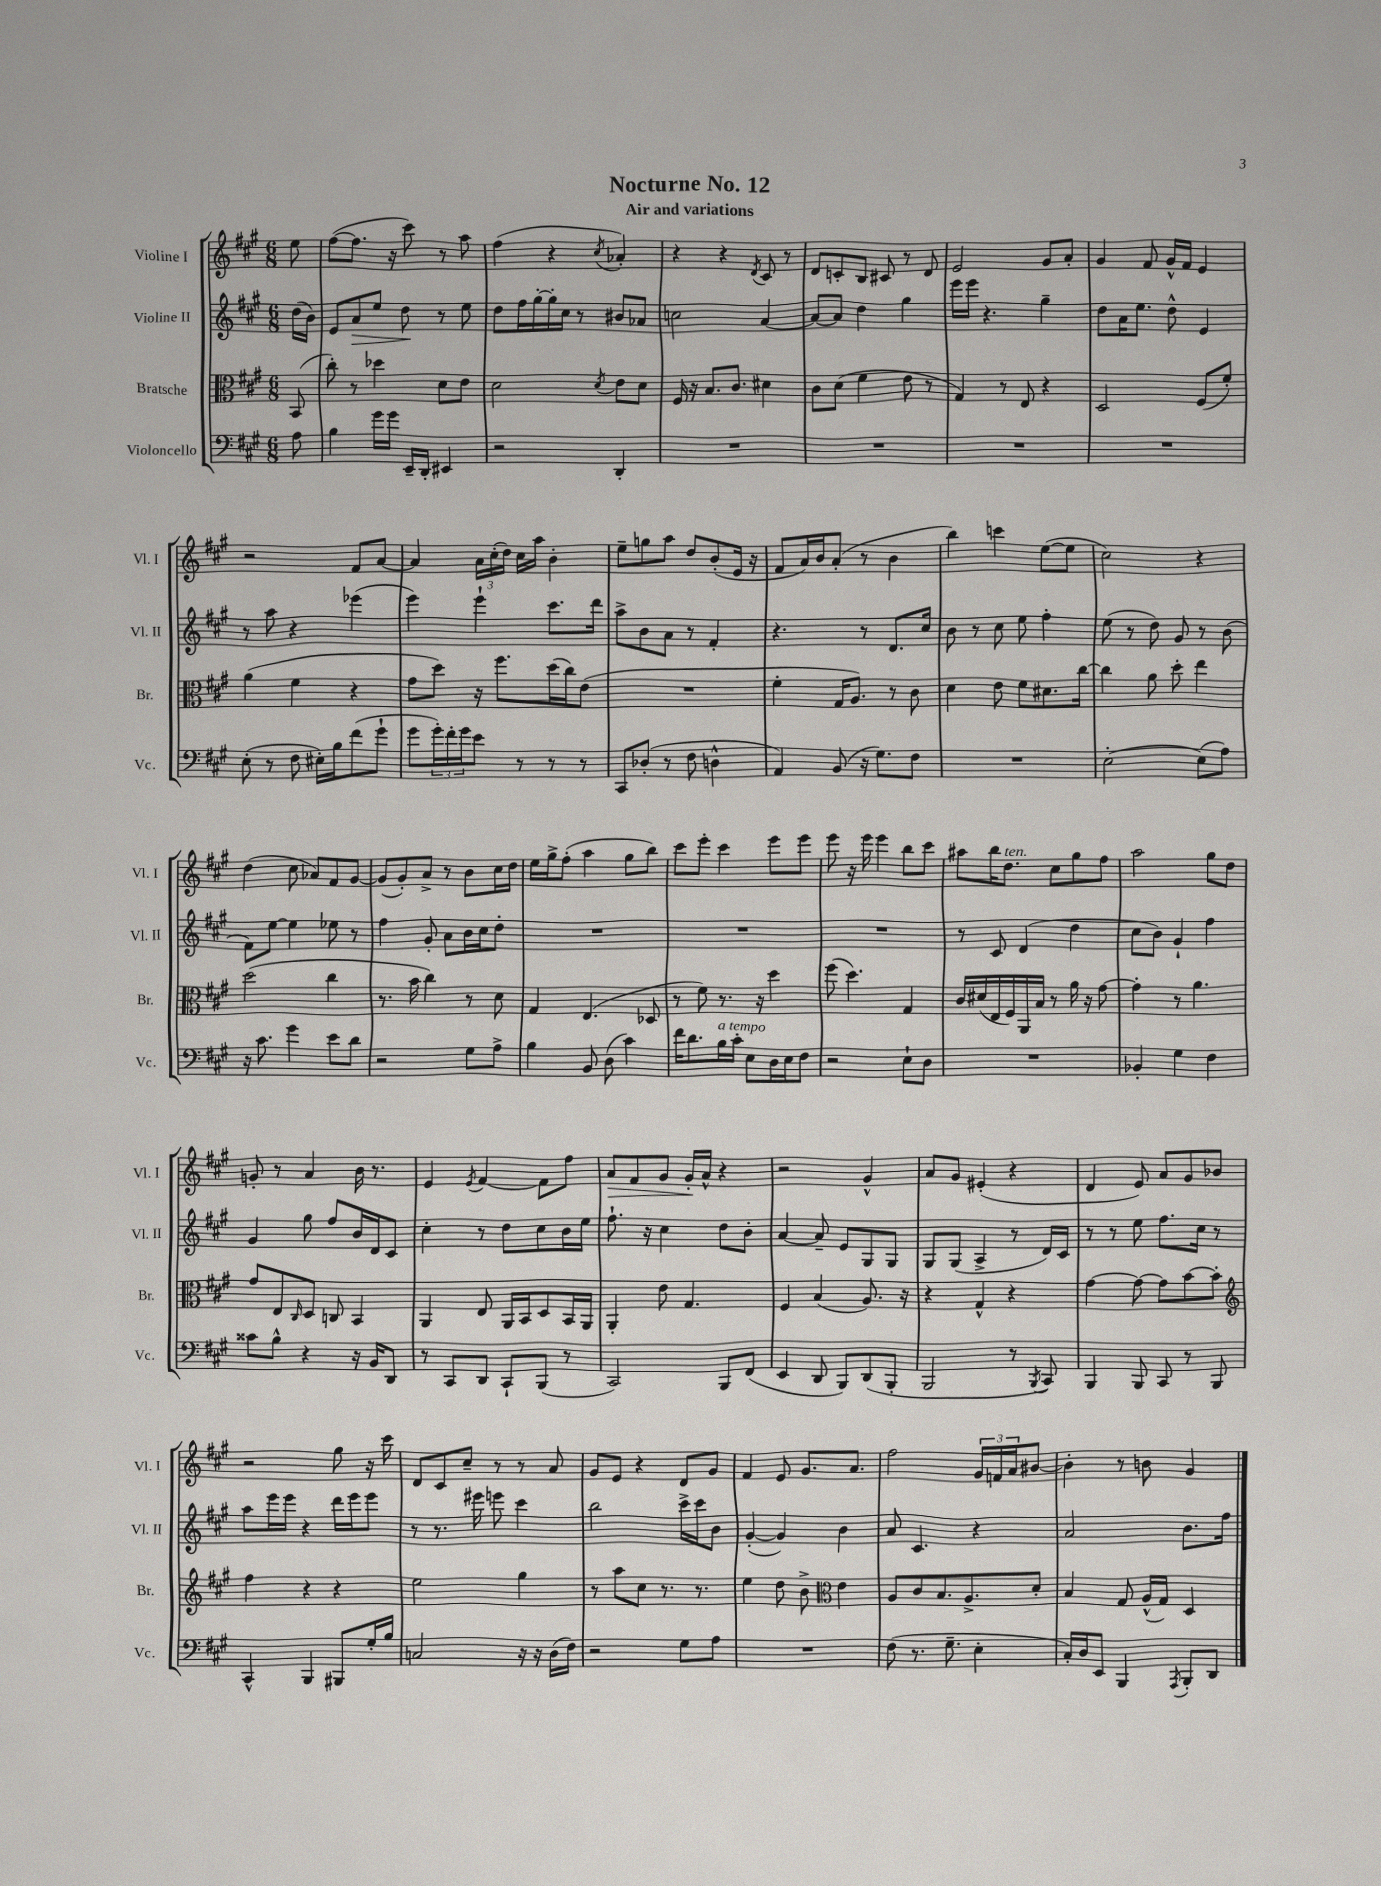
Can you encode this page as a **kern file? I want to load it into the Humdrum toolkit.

**kern	**kern	**kern	**kern
*staff4	*staff3	*staff2	*staff1
*clefF4	*clefC3	*clefG2	*clefG2
*k[f#c#g#]	*k[f#c#g#]	*k[f#c#g#]	*k[f#c#g#]
*M6/8	*M6/8	*M6/8	*M6/8
8A	(8BB	(16dd	8ee
.	.	16b)	.
=	=	=	=
4B	8cc#')	8e	([8ff#
.	8r	8a	8.ff#]
16g#	4dd-	8ee	.
16g#	.	.	16r
16EE~	.	8dd	8ccc#)
16DD'	.	.	.
4EE#	8d	8r	8r
.	8e	8ee	8aa
=	=	=	=
2r	2d	8dd	(4ff#
.	.	16ff#	.
.	.	[16gg#'	.
.	.	16gg#']	4r
.	.	16cc#	.
.	.	8r	.
.	8qd	.	8qcc#
4DD'	8e	8b#	4a-')
.	8d	8a-	.
=	=	=	=
2.r	16F#	2cc	4r
.	16r	.	.
.	8.B	.	.
.	.	.	4r
.	8.c#	.	.
.	.	.	8qd
.	4d#	[4a	8c#
.	.	.	8r
=	=	=	=
2.r	8c#	8a_	8d
.	(8d	8a]	8c'
.	4f#	4dd	8B
.	.	.	8c#
.	8e	4gg#	8r
.	8r	.	8d
=	=	=	=
2.r	4G#)	16eee	2e
.	.	16eee	.
.	.	4.r	.
.	8r	.	.
.	8E	.	.
.	4r	4gg#~	8g#
.	.	.	8a'
=	=	=	=
2.r	2D	8dd	4g#
.	.	16a	.
.	.	8.ee	.
.	.	.	8f#
.	.	8dd^^	16g#^^
.	.	.	16f#
.	(8F#	4e	4e
.	8f#')	.	.
=	=	=	=
(8E'	(4a	8r	2r
8r	.	8aa	.
8F#	4f#	4r	.
16E#')	.	.	.
16B	.	.	.
(8f#	4r	(4eee-	8f#
8g#`	.	.	[8a
=	=	=	=
8g#	8g#	4eee)	4a]
24g#')	8dd)	.	.
24f#'	.	.	.
24g#	.	.	.
8e	16r	4eee`	24a
.	.	.	(24cc#'
.	8.ff#	.	.
.	.	.	24dd)
8r	.	.	16cc#
.	.	.	16aa
8r	(16dd	8.ccc#	4b'
.	16cc#)	.	.
8r	(8e	.	.
.	.	16ddd	.
=	=	=	=
8CC#	2.r	8aa^	8ee~
(8D-'	.	8b	8gg
8r	.	8a	8aa
8F#	.	8r	8dd
4D^^	.	4f#'	(8b'
.	.	.	16e
.	.	.	16r
=	=	=	=
4AA)	4f#'	4.r	8f#
.	.	.	16a)
.	.	.	16b
(8BB	16G#	.	(8a'
.	8.A)	.	.
16r	.	8r	8r
8.G#)	.	.	.
.	8r	8.d	4b
8F#	8c#	.	.
.	.	16cc#	.
=	=	=	=
2.r	4d	8b	4bb)
.	.	8r	.
.	8e	8cc#	4ccc
.	8f#	8ee	.
.	8.d#	4ff#'	([8ee
.	.	.	8ee]
.	[16cc#	.	.
=	=	=	=
[2E'	4cc#]	(8ee	2cc#)
.	.	8r	.
.	8a	8dd)	.
.	8dd'	8g#	.
(8E]	4ee	8r	4r
8A)	.	(8b	.
=	=	=	=
16r	(2dd	8f#)	(4dd
8.c#	.	.	.
.	.	[8ee	.
4g#	.	4ee]	8cc#
.	.	.	8a-)
8e	4cc#	8ee-	8f#
8d	.	8r	[8g#
=	=	=	=
2r	8.r	4ff#	(8g#]
.	.	.	8g#')
.	16b	.	.
.	4cc#)	8g#'	8a^
.	.	8a	8r
8G#	8r	16b	8b
.	.	16cc#	.
8A^	8d	8dd'	16cc#
.	.	.	16dd
=	=	=	=
4B	4G#	2.r	16ee
.	.	.	16gg#^
.	.	.	(8ff#'
8BB	(4.E	.	4aa
(8D	.	.	.
4c#)	.	.	8gg#
.	8D-	.	8bb)
=	=	=	=
16f#	8r	2.r	8ccc#
8.d	.	.	.
.	8f#)	.	8eee'
16B	8.r	.	4ccc#
16c#'	.	.	.
8E	.	.	.
.	16r	.	.
16D	4dd	.	8eee
16E	.	.	.
8F#	.	.	8eee
=	=	=	=
2r	(8ff#	2.r	8eee
.	4.dd)	.	16r
.	.	.	16eee
.	.	.	4eee
8E`	4G#	.	8bb
8D	.	.	8ccc#
=	=	=	=
2.r	16c#	8r	8aa#
.	(16d#	.	.
.	16E	8c#	16bb
.	16F#)	.	8.dd
.	16AA	(4d	.
.	16B	.	.
.	8r	.	8cc#
.	16a	4dd	8gg#
.	16r	.	.
.	[8g#	.	8ff#
=	=	=	=
4BB-'	4g#']	8cc#	2aa
.	.	8b)	.
4G#	8r	4g#`	.
.	4.a	.	.
4F#	.	4ff#	8gg#
.	.	.	8dd
=	=	=	=
8c##	8g#	4g#	8g'
8B^^	8E	.	8r
.	16qqC#	.	.
4r	8D	8gg#	4a
.	8C	8ff#	.
16r	4BB	16b	16b
16BB	.	16d	8.r
8DD	.	8c#	.
=	=	=	=
8r	4AA	4cc#'	4e
8CC#	.	.	.
.	.	.	8qe
8DD	8E	8r	[4f#
8CC#`	16AA	8dd	.
.	16BB	.	.
(8BBB	8D	8cc#	8f#]
8r	16BB	16b	8ff#
.	16AA	16ee	.
=	=	=	=
2CC#)	4AA'	8.ff#`	8a
.	.	.	8f#
.	.	16r	.
.	8e	4cc#	8g#
.	4.G#	.	16g#'
.	.	.	16a^^
8BBB	.	8dd	4r
(8FF#	.	8b'	.
=	=	=	=
4EE	4F#	[4a	2r
8DD	(4B	8a~]	.
8BBB)	.	8e	.
(8DD	8.A)	8G#	4g#^^
8BBB'	.	8G#	.
.	16r	.	.
=	=	=	=
2BBB	4r	8G#	8a
.	.	(8G#	8g#
.	4G#^^	4A^	(4e#'
8r	4r	8r	4r
8qBBB	.	.	.
8CC#)	.	16d)	.
.	.	16c#	.
=	=	=	=
4BBB	[4g#	8r	4d
.	.	8r	.
8BBB	8g#_	8ee	8e)
8CC#	8g#]	8.ff#	8a
8r	[8b	.	8g#
.	.	16cc#	.
8BBB	8b']	8r	8b-
=	=	=	=
*	*clefG2	*	*
4CC#^^	4ff#	8aa	2r
.	.	16eee	.
.	.	16eee	.
4BBB	4r	4r	.
8BBB#	4r	16ddd	8gg#
.	.	16eee	.
16G#'	.	8eee	16r
16B	.	.	16ccc#
=	=	=	=
2C	2ee	8r	8d
.	.	8.r	8c#
.	.	.	8cc#~
.	.	16eee#	.
.	.	8eee	8r
16r	4gg#	4ccc#	8r
16r	.	.	.
(16D	.	.	8a
16F#)	.	.	.
=	=	=	=
2r	8r	2bb	8g#
.	8aa	.	8e
.	8cc#	.	4r
.	8.r	.	.
8G#	.	16ccc#^	8d
.	8.r	16ccc#	.
8A	.	8b	8g#
=	=	=	=
2.r	4ee	([4g#'	4f#
.	8dd	4g#])	8e
.	8b^	.	8.g#
*	*clefC3	*	*
.	4e	4b	.
.	.	.	8.a
=	=	=	=
(8F#	8A	8a	2ff#
8.r	8c#	4.c#	.
.	8.B	.	.
8.G#~	.	.	.
.	8.A^	.	.
4E'	.	4r	24g#
.	.	.	24f
.	.	.	24a
.	8d'	.	[8b#
=	=	=	=
16C#')	4B	2a	4b#']
16D	.	.	.
8EE	.	.	.
4BBB	8G#	.	8r
.	(16A^^	.	8b
.	16G#)	.	.
8qAAA	.	.	.
8BBB'	4D	8.b	4g#
8DD	.	.	.
.	.	16ff#	.
==	==	==	==
*-	*-	*-	*-
